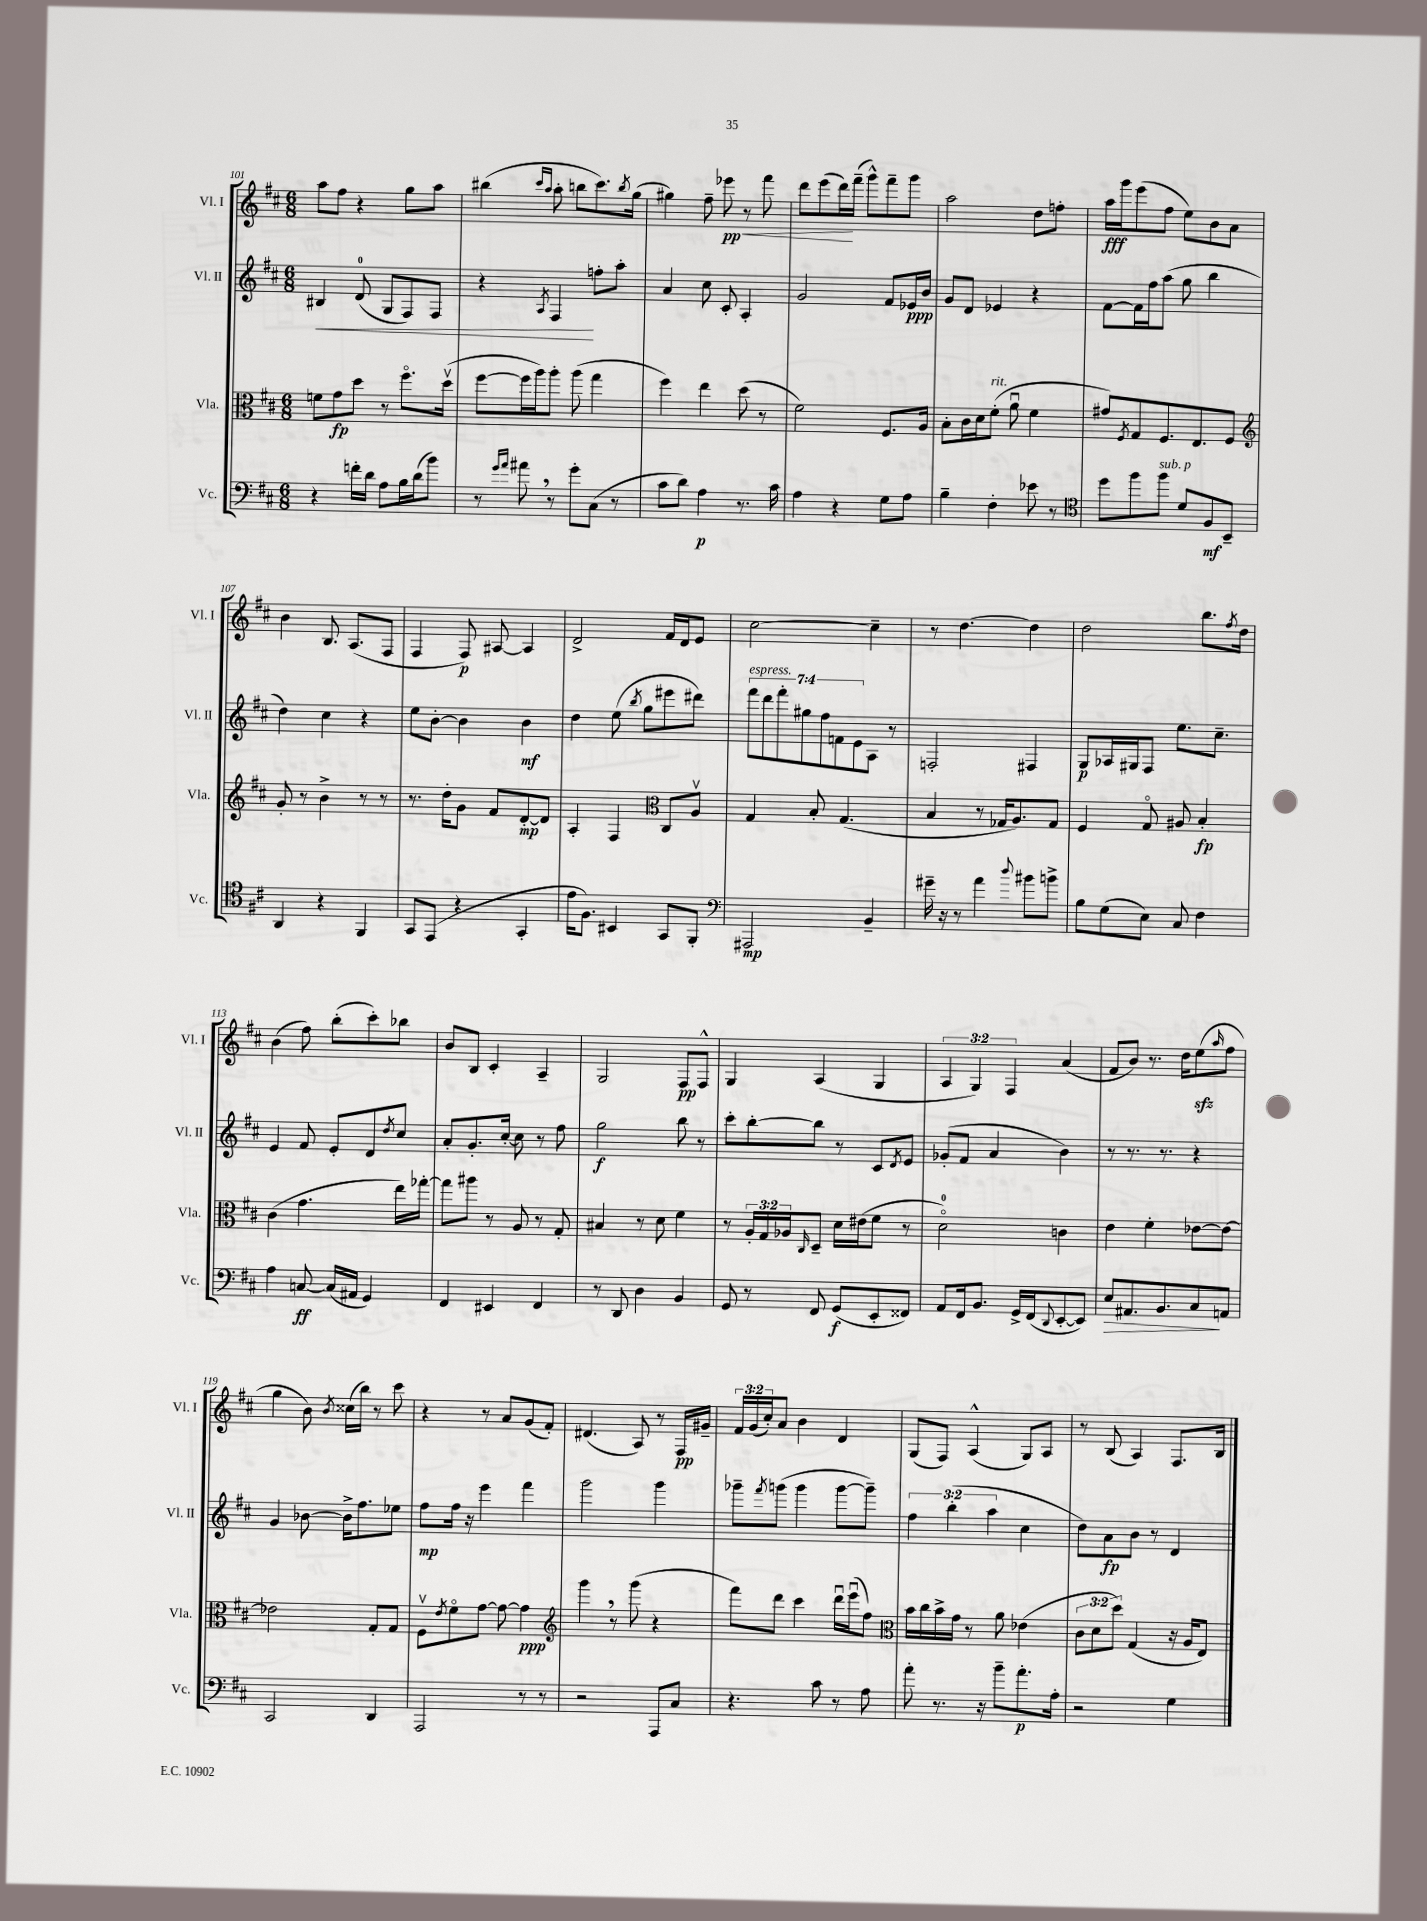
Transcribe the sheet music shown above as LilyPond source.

<<
\new StaffGroup <<
\new Staff = "s0" \with { instrumentName = "Vl. I" shortInstrumentName = "Vl. I" } {
    \clef treble \key d \major \numericTimeSignature \time 6/8 \override Staff.TupletNumber.text = #tuplet-number::calc-fraction-text
    a''8 fis''8 r4 g''8 a''8 |
    bis''4( \grace { cis'''16 a''16 } a''8-. b''8 cis'''8.) \acciaccatura { b''8 } g''16( |
    gis''4) fis''8-- ees'''8\pp\< r8 fis'''8 |
    d'''8 e'''8( d'''16\!) fis'''16--( g'''8-^) fis'''8-- g'''8 |
    a''2 d''8 f''8-. |
    a''16\fff g'''16 e'''8( fis''8 e''8) b'8 a'8 |
    b'4 b8. a8.( fis8 |
    fis4 fis8\p) ais8~ ais4 |
    d'2-> fis'16 d'16 e'8 |
    cis''2~ cis''4-- |
    r8 d''4.~ d''4 |
    d''2 b''8. \acciaccatura { fis''8 } d''16 |
    b'4( fis''8) b''8-.( cis'''8-.) bes''8 |
    b'8 b8 cis'4-. a4-- |
    g2 fis8\pp fis8-^ |
    g4 a4( g4 |
    \tuplet 3/2 { a4 g4) fis4 } a'4( |
    fis'8 b'8) r8. d''16 e''8\sfz( \grace { a''16 } fis''8 |
    g''4 b'8) \acciaccatura { b'8 } cisis''16( b''16) r8 cis'''8 |
    r4 r8 a'8 g'8( fis'8-.) |
    dis'4.( a8) r8 fis16\pp gis'16-- |
    \tuplet 3/2 { fis'16 g'16( cis''16-.) } a'8 b'4 d'4 |
    g8( fis8) a4-^( g8) a8 |
    r8 b8( a4) fis8. b16 \bar "|." |
}
\new Staff = "s1" \with { instrumentName = "Vl. II" shortInstrumentName = "Vl. II" } {
    \clef treble \key d \major \numericTimeSignature \time 6/8 \override Staff.TupletNumber.text = #tuplet-number::calc-fraction-text
    bis4\< d'8-0( g8 fis8) fis8 |
    r4 \acciaccatura { a8 } fis4\! f''8-. a''8-. |
    a'4 cis''8 cis'8-. a4-. |
    g'2 fis'8 ees'16\ppp b'16 |
    g'8 d'8 ees'4 r4 |
    fis'8~ fis'16 fis''16 a''8( g''8 b''4 |
    d''4) cis''4 r4 |
    e''8 b'8~-. b'4 b'4\mf |
    d''4 e''8( \acciaccatura { b''8 } g''8 eis'''8 dis'''8) |
    \tuplet 7/4 { fis'''8^\markup { \italic "espress." } d'''8 fis'''8-. gis''8 fis''8 f'8 e'8 } a8 r8 |
    f2-. fis4 |
    g8\p aes16 gis16 fis8 e''8. cis''8.-- |
    e'4 fis'8 e'8-. d'8 \acciaccatura { d''8 } cis''8 |
    a'8-. g'8.-. cis''16~-. cis''8 r8 fis''8 |
    g''2\f b''8 r8 |
    cis'''8-. b''8~-. b''8 r8 cis'8 \acciaccatura { d'8 } e'8 |
    ges'8-.( fis'8 a'4 b'4) |
    r8 r8. r8. r4 |
    g'4 bes'8~ bes'16-> fis''8. ees''8 |
    fis''8\mp fis''16 r16 e'''4 fis'''4 |
    g'''2 g'''4 |
    ges'''8-- \acciaccatura { fis'''8 } g'''8( g'''4 g'''8~ g'''8--) |
    \tuplet 3/2 { fis''4 b''4-.( a''4 } cis''4 |
    d''8) a'8\fp b'8 r8 d'4 \bar "|." |
}
\new Staff = "s2" \with { instrumentName = "Vla." shortInstrumentName = "Vla." } {
    \clef alto \key d \major \numericTimeSignature \time 6/8 \override Staff.TupletNumber.text = #tuplet-number::calc-fraction-text
    f'8 g'8\fp d''8 r8 fis''8.\flageolet d''16\upbow( |
    fis''8~ fis''16 a''16) a''8-. a''8( g''4 |
    fis''4) e''4 d''8( r8 |
    fis'2) fis8. a16 |
    b8-. cis'16 d'16 fis'8-.^\markup { \italic "rit." }( a'8\downbow fis'4 |
    gis'8) \acciaccatura { fis8 } g8 fis8. e8. fis8 |
    \clef treble g'8-. r8 b'4-> r8 r8 |
    r8. d''16-. g'8 fis'8 d'8~-.\mp d'8 |
    a4-. fis4 \clef alto cis8 a8\upbow |
    g4 b8-. g4.( |
    b4 r8 ges16 a8.) ges8 |
    fis4 g8\flageolet ais8 b4-.\fp |
    cis'4( g'4. e''16) ges''16~-. |
    ges''8 ais''8 r8 a8 r8 g8-. |
    bis4 r8 d'8 fis'4 |
    r8 \tuplet 3/2 { a16-. g16 aes16 } \grace { cis16 } d8-- d'16 eis'16( fis'8 r8 |
    d'2-0\flageolet) c'4 |
    e'4 fis'4-. ees'8~ ees'8~ |
    ees'2 g8-. g8 |
    fis8\upbow \acciaccatura { e'8 } fis'8\flageolet g'8~ g'8~ g'4\ppp |
    \clef treble g'''4 \breathe r8 g'''8( r4 |
    fis'''8) d'''8 cis'''4 d'''16\downbow e'''16\downbow( fis''8) |
    \clef alto b'16 cis''16 b'16-> g'16 r8 a'8 ees'4( |
    \tuplet 3/2 { cis'8 d'8 d''8) } g4( r16 a16 e8) \bar "|." |
}
\new Staff = "s3" \with { instrumentName = "Vc." shortInstrumentName = "Vc." } {
    \clef bass \key d \major \numericTimeSignature \time 6/8
    r4 f'16-. d'16 a8 b16 d'16( b'8) |
    r8 \grace { g'16 a'16 } ais'8 \breathe r8 g'8-. cis8( r8 |
    cis'8 d'8) a4\p r8. cis'16 |
    a4 r4 g8 a8 |
    b4-- fis4-. ees'8 r8 |
    \clef tenor d''8 fis''8 fis''8^\markup { \italic "sub. p" } d'8 fis8\mf b,8-- |
    a,4 r4 fis,4 |
    g,8 e,8( r4 g,4-. |
    e'16 fis8.) bis,4 g,8 fis,8-. |
    \clef bass ais,,2\mp b,4-- |
    gis'16-- r16 r8 a'4 \appoggiatura { d''8 } bis'8 b'8-> |
    b8 g8( e8) cis8 fis4 |
    a4 c8~\ff c16( ais,16 g,4) |
    fis,4 eis,4 fis,4 |
    r8 d,8 d4 b,4 |
    g,8 r8 fis,8 g,8\f( e,8-. fisis,8) |
    a,8 fis,16 b,8. g,16-> fis,16( \appoggiatura { d,8 } e,8~-. e,8) |
    e8\> ais,8. b,8. cis8\! a,8 |
    cis,2 d,4 |
    a,,2 r8 r8 |
    r2 a,,8 cis8 |
    r4. cis'8 r8 a8 |
    a'8-. r8. r16 b'8-- a'8.-.\p a16-. |
    r2 g4 \bar "|." |
}
>>
>>
\layout { \context { \Score currentBarNumber = #101 } }
